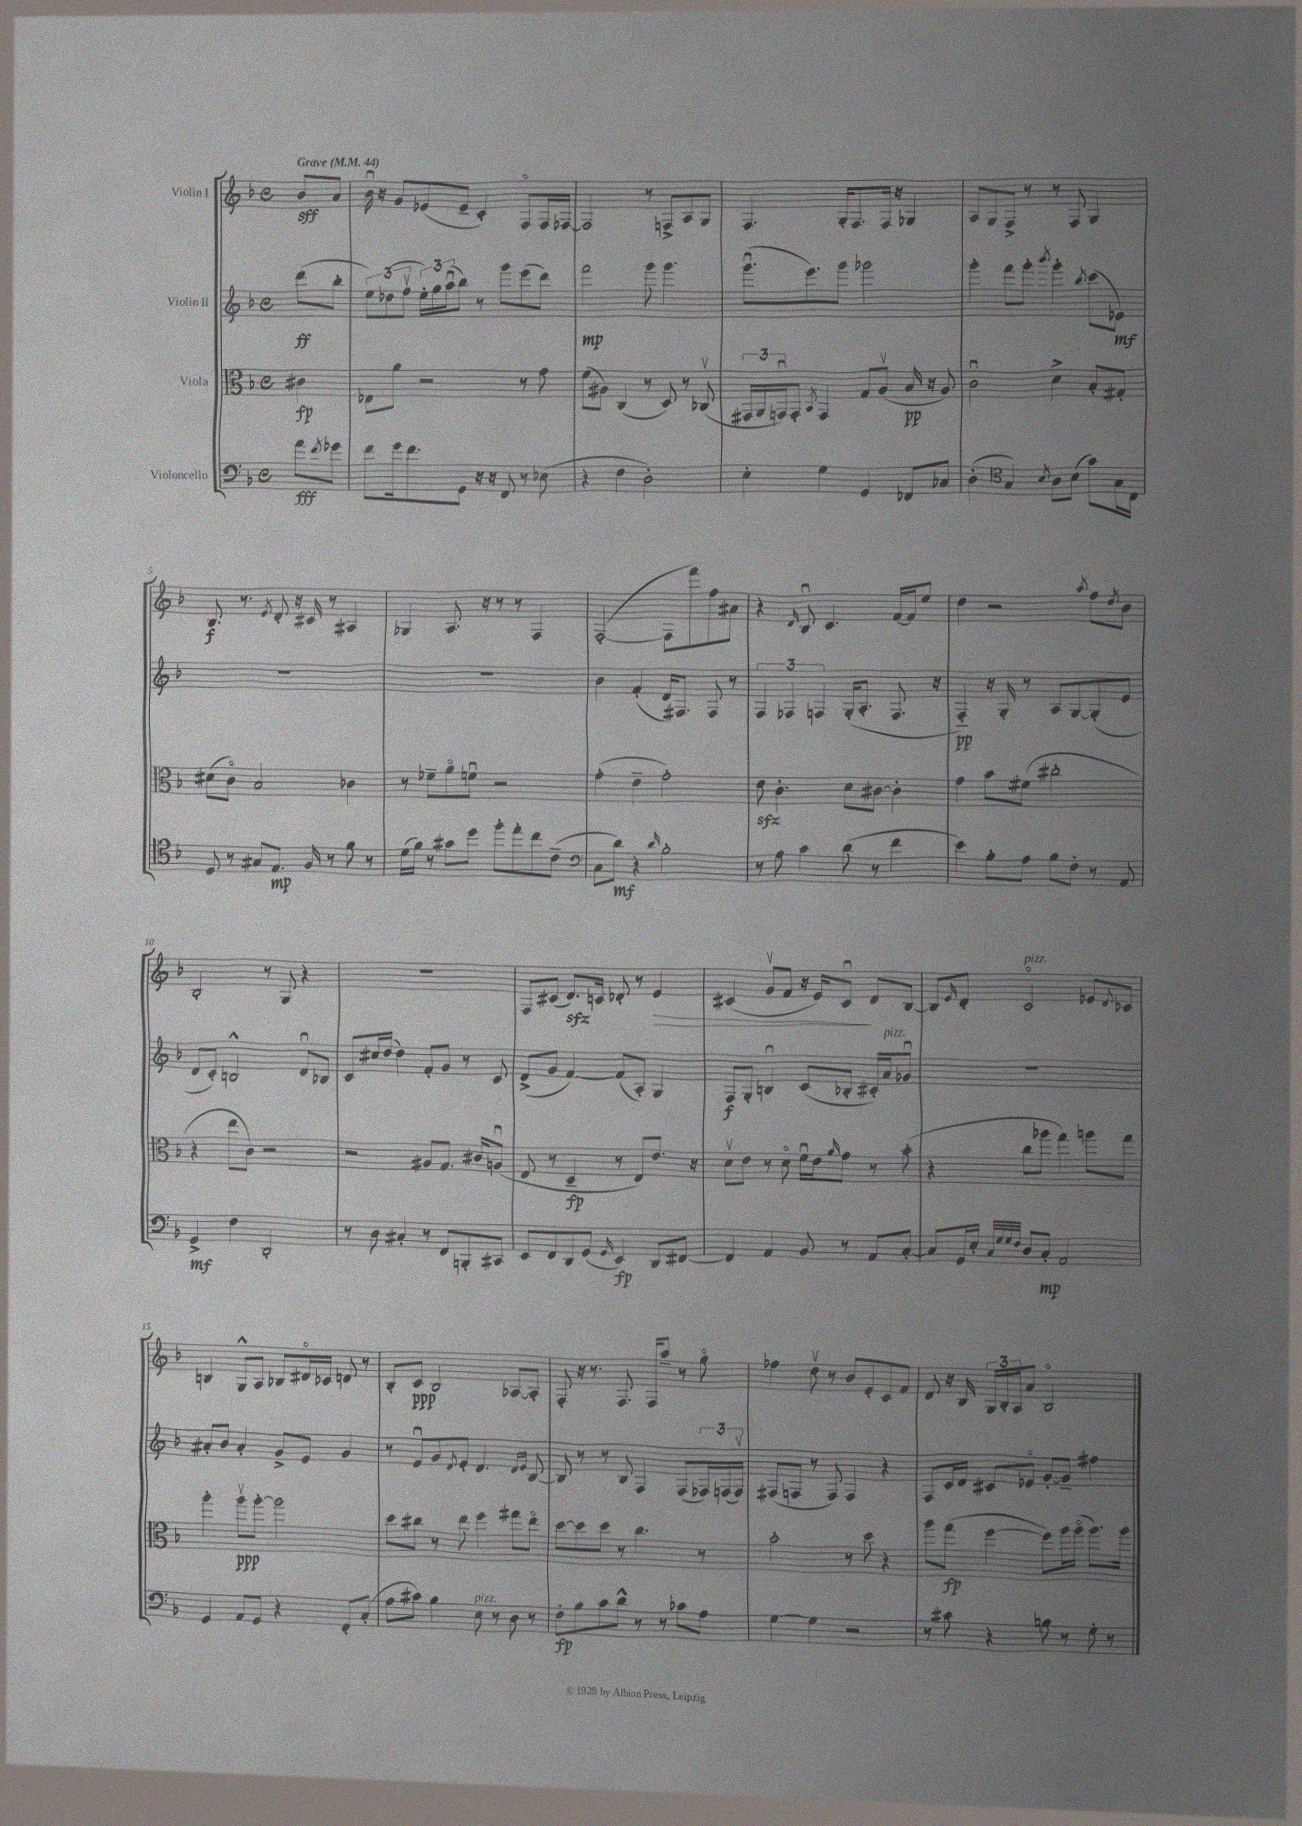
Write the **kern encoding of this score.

**kern	**dynam	**kern	**dynam	**kern	**dynam	**kern	**dynam
*part4	*part4	*part3	*part3	*part2	*part2	*part1	*part1
*staff4	*staff4	*staff3	*staff3	*staff2	*staff2	*staff1	*staff1
*I"Violoncello	*	*I"Viola	*	*I"Violin II	*	*I"Violin I	*
*clefF4	*	*clefC3	*	*clefG2	*	*clefG2	*
*k[b-]	*	*k[b-]	*	*k[b-]	*	*k[b-]	*
*M4/4	*	*M4/4	*	*M4/4	*	*M4/4	*
*met(c)	*	*met(c)	*	*met(c)	*	*met(c)	*
*MM44	*	*MM44	*	*MM44	*	*MM44	*
=	=	=	=	=	=	=	=
!	!	!	!	!	!	!LO:TX:a:B:t=Grave	!
8a\L	fff	4c#X\	fp	(8ddd\L	ff	8b-/L	sff
8qf/	.	.	.	.	.	.	.
8g-X\J	.	.	.	8bb-'\J	.	8a/J	.
=1	=1	=1	=1	=1	=1	=1	=1
8f\L	.	8E-X\L	.	12ee\L)	.	16b-u\	.
.	.	.	.	.	.	16r	.
.	.	.	.	(12dd-X\	.	.	.
16g\k	.	8a\J	.	.	.	8g/L	.
.	.	.	.	12ffv\J	.	.	.
8.f\	.	.	.	.	.	.	.
.	.	2r	.	24ee'\LL)	.	(8e-X/	.
.	.	.	.	24gg\	.	.	.
.	.	.	.	(24aau\J	.	.	.
8GG\J	.	.	.	8bb-\J)	.	8e-~/J	.
16r	.	.	.	8r	.	4c'/)	.
16r	.	.	.	.	.	.	.
8FF/	.	.	.	8ggg\L	.	.	.
8r	.	8r	.	(8eee\	.	8F/L	.
(8E-X\	.	8g\	.	8ddd\J)	.	16F/L	.
.	.	.	.	.	.	[16F-X/JJ	.
=2	=2	=2	=2	=2	=2	=2	=2
4r	.	(8f\L	.	2fff\	mp	2F-/]	.
.	.	8A#X\J)	.	.	.	.	.
4F\	.	(4C/	.	.	.	.	.
2D'\)	.	8r	.	8ggg\	.	8r	.
.	.	8D/)	.	4.ggg\	.	8Fn^/L	.
.	.	8r	.	.	.	8A/	.
.	.	(8C-Xv/	.	.	.	8G/J	.
=3	=3	=3	=3	=3	=3	=3	=3
4E'\	.	24GG#X/LL	.	(8.gggu\L	.	4.F/	.
.	.	24AA/	.	.	.	.	.
.	.	24GGnu/J)	.	.	.	.	.
.	.	8GG'/J	.	.	.	.	.
.	.	.	.	8.eee\)	.	.	.
.	.	8qBB-/	.	.	.	.	.
4G\	.	4GG/	.	.	.	.	.
.	.	.	.	8ggg\J	.	16G'/KL	.
.	.	.	.	.	.	8.F/	.
4GG/	.	8G/L	.	2ggg-X\	.	.	.
.	.	(8Av/J	.	.	.	16F/Jk	.
.	.	.	.	.	.	16r	.
8FF-X/L	.	16B-/	pp	.	.	4G-X/	.
.	.	16r	.	.	.	.	.
8C-X/J	.	8A/)	.	.	.	.	.
=4	=4	=4	=4	=4	=4	=4	=4
(4D'\	.	2cu\	.	4ggg'\	.	8A/L	.
.	.	.	.	.	.	8G/	.
*clefC4	*	*	*	*	*	*	*
4G/)	.	.	.	8fff\L	.	8F^/J	.
.	.	.	.	8ggg'\J	.	8r	.
8qB-/	.	.	.	8qbbb-/	.	.	.
8A\L	.	4d^\	.	4ggg'\	.	8r	.
(8B-\J	.	.	.	.	.	8F/	.
.	.	.	.	8qbb-/	.	.	.
8g\L)	.	8B-'/L	.	(8ccc\L	.	4G/	.
16G\L	.	8G#X'/J	.	8e-X\J)	mf	.	.
16C\JJ	.	.	.	.	.	.	.
!!LO:LB:g=z
=5	=5	=5	=5	=5	=5	=5	=5
8D/	.	(8d#X\L	.	1r	.	8.B-/	f
8r	.	8c\J)	.	.	.	.	.
.	.	.	.	.	.	8.r	.
8G#X/L	.	2B-/	.	.	.	.	.
.	.	.	.	.	.	8qe/	.
8.E/J	mp	.	.	.	.	8d'/	.
.	.	.	.	.	.	16r	.
16F/	.	.	.	.	.	16c#X/	.
8r	.	.	.	.	.	8r	.
8f\	.	4c-X\	.	.	.	4A#X/	.
8r	.	.	.	.	.	.	.
=6	=6	=6	=6	=6	=6	=6	=6
(16d\LL	.	8r	.	1r	.	4G-X/	.
16f\JJ)	.	.	.	.	.	.	.
8r	.	8f-X~\L	.	.	.	.	.
8g#X\L	.	8a\	.	.	.	8.A/	.
8dd\J	.	8fnu\J	.	.	.	.	.
.	.	.	.	.	.	16r	.
8ff'\L	.	2r	.	.	.	8r	.
8ee'\	.	.	.	.	.	8r	.
8cc\	.	.	.	.	.	4F/	.
(8c~\J	.	.	.	.	.	.	.
=7	=7	=7	=7	=7	=7	=7	=7
*clefF4	*	*	*	*	*	*	*
8C\L	.	(4g'\	.	4b-\	.	([2F'/	.
8d\J)	mf	.	.	.	.	.	.
4r	.	4e~\	.	(4f'/	.	.	.
16qqd/	.	.	.	.	.	.	.
2B-'\	.	2g'\)	.	16d/KL)	.	8F\L]	.
.	.	.	.	8.F#X/J	.	.	.
.	.	.	.	.	.	8fff\)	.
.	.	.	.	8F#/	.	8ff\	.
.	.	.	.	8r	.	8a#X\J	.
=8	=8	=8	=8	=8	=8	=8	=8
8r	.	8ezz\	.	6F/	.	4r	.
8A\	.	4.c'\	.	.	.	.	.
.	.	.	.	6F-X/	.	.	.
.	.	.	.	.	.	16qqd/	.
4c\	.	.	.	.	.	8B-u/	.
.	.	.	.	6Fn/	.	.	.
.	.	.	.	.	.	4.c/	.
(8d\	.	8d\L	.	(16G'/KL	.	.	.
.	.	.	.	8.A'/J	.	.	.
8r	.	[8c#X\J	.	.	.	.	.
4f\	.	4c#'\]	.	8.F/	.	[16f/LL	.
.	.	.	.	.	.	16f/J]	.
.	.	.	.	.	.	8ee/J	.
.	.	.	.	16r	.	.	.
=9	=9	=9	=9	=9	=9	=9	=9
4e\)	.	4g\	.	4F/)	pp	4dd\	.
8B-'\L	.	8b-\L	.	16r	.	2r	.
.	.	.	.	16G'/	.	.	.
8A\J	.	(8f#X\J	.	8r	.	.	.
8B-\L	.	2cc#X'\	.	8A/L	.	.	.
8F'\J	.	.	.	[8G/	.	.	.
.	.	.	.	.	.	8qaa/	.
8r	.	.	.	(8G'/]	.	8ff\L	.
.	.	.	.	.	.	8qdd/	.
8AA/	.	.	.	8e/J	.	8b-\J	.
!!LO:LB:g=z
=10	=10	=10	=10	=10	=10	=10	=10
4GG^/	mf	4r	.	8d/L	.	2B-'/	.
.	.	.	.	8c'/J)	.	.	.
4F\	.	8ee\L	.	2Bn^^/	.	.	.
.	.	8c\J)	.	.	.	.	.
2DD'/	.	2r	.	.	.	8r	.
.	.	.	.	.	.	8G/	.
.	.	.	.	8du/L	.	4r	.
.	.	.	.	8B-X/J	.	.	.
=11	=11	=11	=11	=11	=11	=11	=11
8r	.	2r	.	8c/L	.	1r	.
8D\	.	.	.	16cc#X/L	.	.	.
.	.	.	.	(16dd/JJ	.	.	.
4C#X'/	.	.	.	4dd\)	.	.	.
8r	.	8A#X/L	.	8f'/L	.	.	.
8FF/L	.	8.G/J	.	8g/J	.	.	.
8BBBn'/	.	.	.	8r	.	.	.
.	.	16c#X/KL	.	.	.	.	.
8CC#X/J	.	(8Anu/J	.	8c/	.	.	.
=12	=12	=12	=12	=12	=12	=12	=12
8EE/L	.	8E/	.	(8d^/L	.	8F/L	.
8FF/	.	8r	.	8g/J	.	(8c#X/J	.
8DD/	.	4D~/	fp	[4f/)	.	8.dzz/L)	.
(8GG/J	.	.	.	.	.	.	.
.	.	.	.	.	.	16cn/Jk	.
16qqGG/	.	.	.	.	.	.	.
4EE/)	fp	8r	.	(8f/L]	.	8d-X'/	.
.	.	8E/L)	.	8A'/J)	.	8r	.
!	!	!	!	!	!	!	!LO:HP:b
8DD/L	.	8.e/J	.	4G/	.	4e/	>
[8FF#X/J	.	.	.	.	.	.	.
.	.	16r	.	.	.	.	.
=13	=13	=13	=13	=13	=13	=13	=13
4FF#/]	.	8dv\L	.	8F/L	f	(4c#X/	.
.	.	8e\J	.	8G'/J	.	.	.
4AA/	.	8r	.	4Bnu/	.	8gv/L	.
.	.	8d\	.	.	.	8f/J	.
8BB-/	.	16fu\LL	.	(8c/L	.	16r	.
.	.	16e\J	.	.	.	16e/KL)	.
.	.	16qqa/	.	.	.	.	.
8r	.	8g\J	.	8B-X'/J	.	8c#u/J	.
8AA/L	.	8r	.	16c#X'/LL)	.	8d/L	]
!	!	!	!	!LO:TX:a:i:t=pizz.	!	!	!
.	.	.	.	16a/J	.	.	.
[8C'/J	.	(8b-'\	.	8g-Xu/J	.	[8B-/J	.
=14	=14	=14	=14	=14	=14	=14	=14
8C/L]	.	4r	.	1r	.	8B-/L]	.
.	.	.	.	.	.	16qqe/	.
16GG/L	.	.	.	.	.	8d'/J	.
16E'/JJ	.	.	.	.	.	.	.
32qqC/LLL	.	.	.	.	.	.	.
32qqG/	.	.	.	.	.	.	.
32qqG/	.	.	.	.	.	.	.
32qqF/JJJ	.	.	.	.	.	.	.
!	!	!	!	!	!	!LO:TX:a:i:t=pizz.	!
8D/L	.	8cc\L	.	.	.	2c/	.
8C'/J	mp	8aa-X\J	.	.	.	.	.
2AA/	.	4gg\)	.	.	.	.	.
.	.	8aan\L	.	.	.	8e-X/L	.
.	.	.	.	.	.	8qqd/	.
.	.	8gg\J	.	.	.	8c-X/J	.
!!LO:LB:g=z
=15	=15	=15	=15	=15	=15	=15	=15
4GG/	.	4aa'\	.	8a#X'/L	.	4Bn/	.
.	.	.	.	8b-/J	.	.	.
8AA/L	.	8aav\L	ppp	4a#'/	.	8G^^/L	.
8GG/J	.	[8aa'\J	.	.	.	8A/J	.
4r	.	2aa\]	.	8g^/L	.	8B-X/L	.
.	.	.	.	8e/J	.	16d#X/L	.
.	.	.	.	.	.	16c-X/JJ	.
8FF'/L	.	.	.	4g/	.	8dn/	.
(8C'/J	.	.	.	.	.	8r	.
=16	=16	=16	=16	=16	=16	=16	=16
8A\L	.	8dd\L	.	8r	.	8B-'/L	.
8c#X\J)	.	8cc#X\J	.	8eu/L	.	8c/J	ppp
4B-\	.	8r	.	8g/	.	2B-/	.
.	.	.	.	8qd/	.	.	.
.	.	8ee\	.	8e'/J	.	.	.
!LO:TX:a:i:t=pizz.	!	!	!	!	!	!	!
8E\	.	4ff\	.	4.d/	.	.	.
8r	.	.	.	.	.	.	.
8D\	.	8gg#X\L	.	.	.	[8A-X/L	.
.	.	.	.	16qqd/LL	.	.	.
.	.	.	.	16qqe/JJ	.	.	.
8r	.	8ee\J	.	[8B-/	.	8A-'/J]	.
=17	=17	=17	=17	=17	=17	=17	=17
8F'\L	fp	[8dd\L	.	8B-/]	.	8F'/	.
8B-\	.	8dd\]	.	8r	.	16r	.
.	.	.	.	.	.	8.r	.
8c\	.	8dd\J	.	8r	.	.	.
8d^^\J	.	8r	.	8B-/	.	8.F/	.
8r	.	4.cc\	.	4F/	.	.	.
.	.	.	.	.	.	16F/KL	.
8r	.	.	.	.	.	8aa~/J	.
8c-X\L	.	.	.	(8F/L	.	8r	.
8A\J	.	8r	.	24F-X/L)	.	8gg\	.
.	.	.	.	(24Fn/	.	.	.
.	.	.	.	24Fv/JJ)	.	.	.
=18	=18	=18	=18	=18	=18	=18	=18
[4G\	.	2b-'\	.	(8F#X/L	.	4ff-X\	.
.	.	.	.	8Fn/J	.	.	.
4G\]	.	.	.	8r	.	8ddv\	.
.	.	.	.	8F/)	.	8r	.
2r	.	8r	.	4F/	.	8b-/L	.
.	.	8dd\	.	.	.	8e'/	.
.	.	4r	.	4r	.	8c/	.
.	.	.	.	.	.	8f/J	.
=19	=19	=19	=19	=19	=19	=19	=19
8r	.	8aa\L	.	8F/L	.	8d/	.
8c#X\	.	(8gg\J	fp	16c/L	.	16r	.
.	.	.	.	16d/JJ	.	16B-/	.
4r	.	[4ff\	.	8c#X/L	.	24G/LL	.
.	.	.	.	.	.	24B-'/	.
.	.	.	.	.	.	24A/J	.
.	.	.	.	8e-X/J	.	8a/J	.
8Bn\	.	8ff\L])	.	[8g'/L	.	2B-/	.
8r	.	16aa\L	.	8g~/J]	.	.	.
.	.	(16aa\JJ	.	.	.	.	.
8G'\	.	8.aa\L)	.	4ff#X\	.	.	.
8r	.	.	.	.	.	.	.
.	.	16aa\Jk	.	.	.	.	.
==	==	==	==	==	==	==	==
*-	*-	*-	*-	*-	*-	*-	*-
